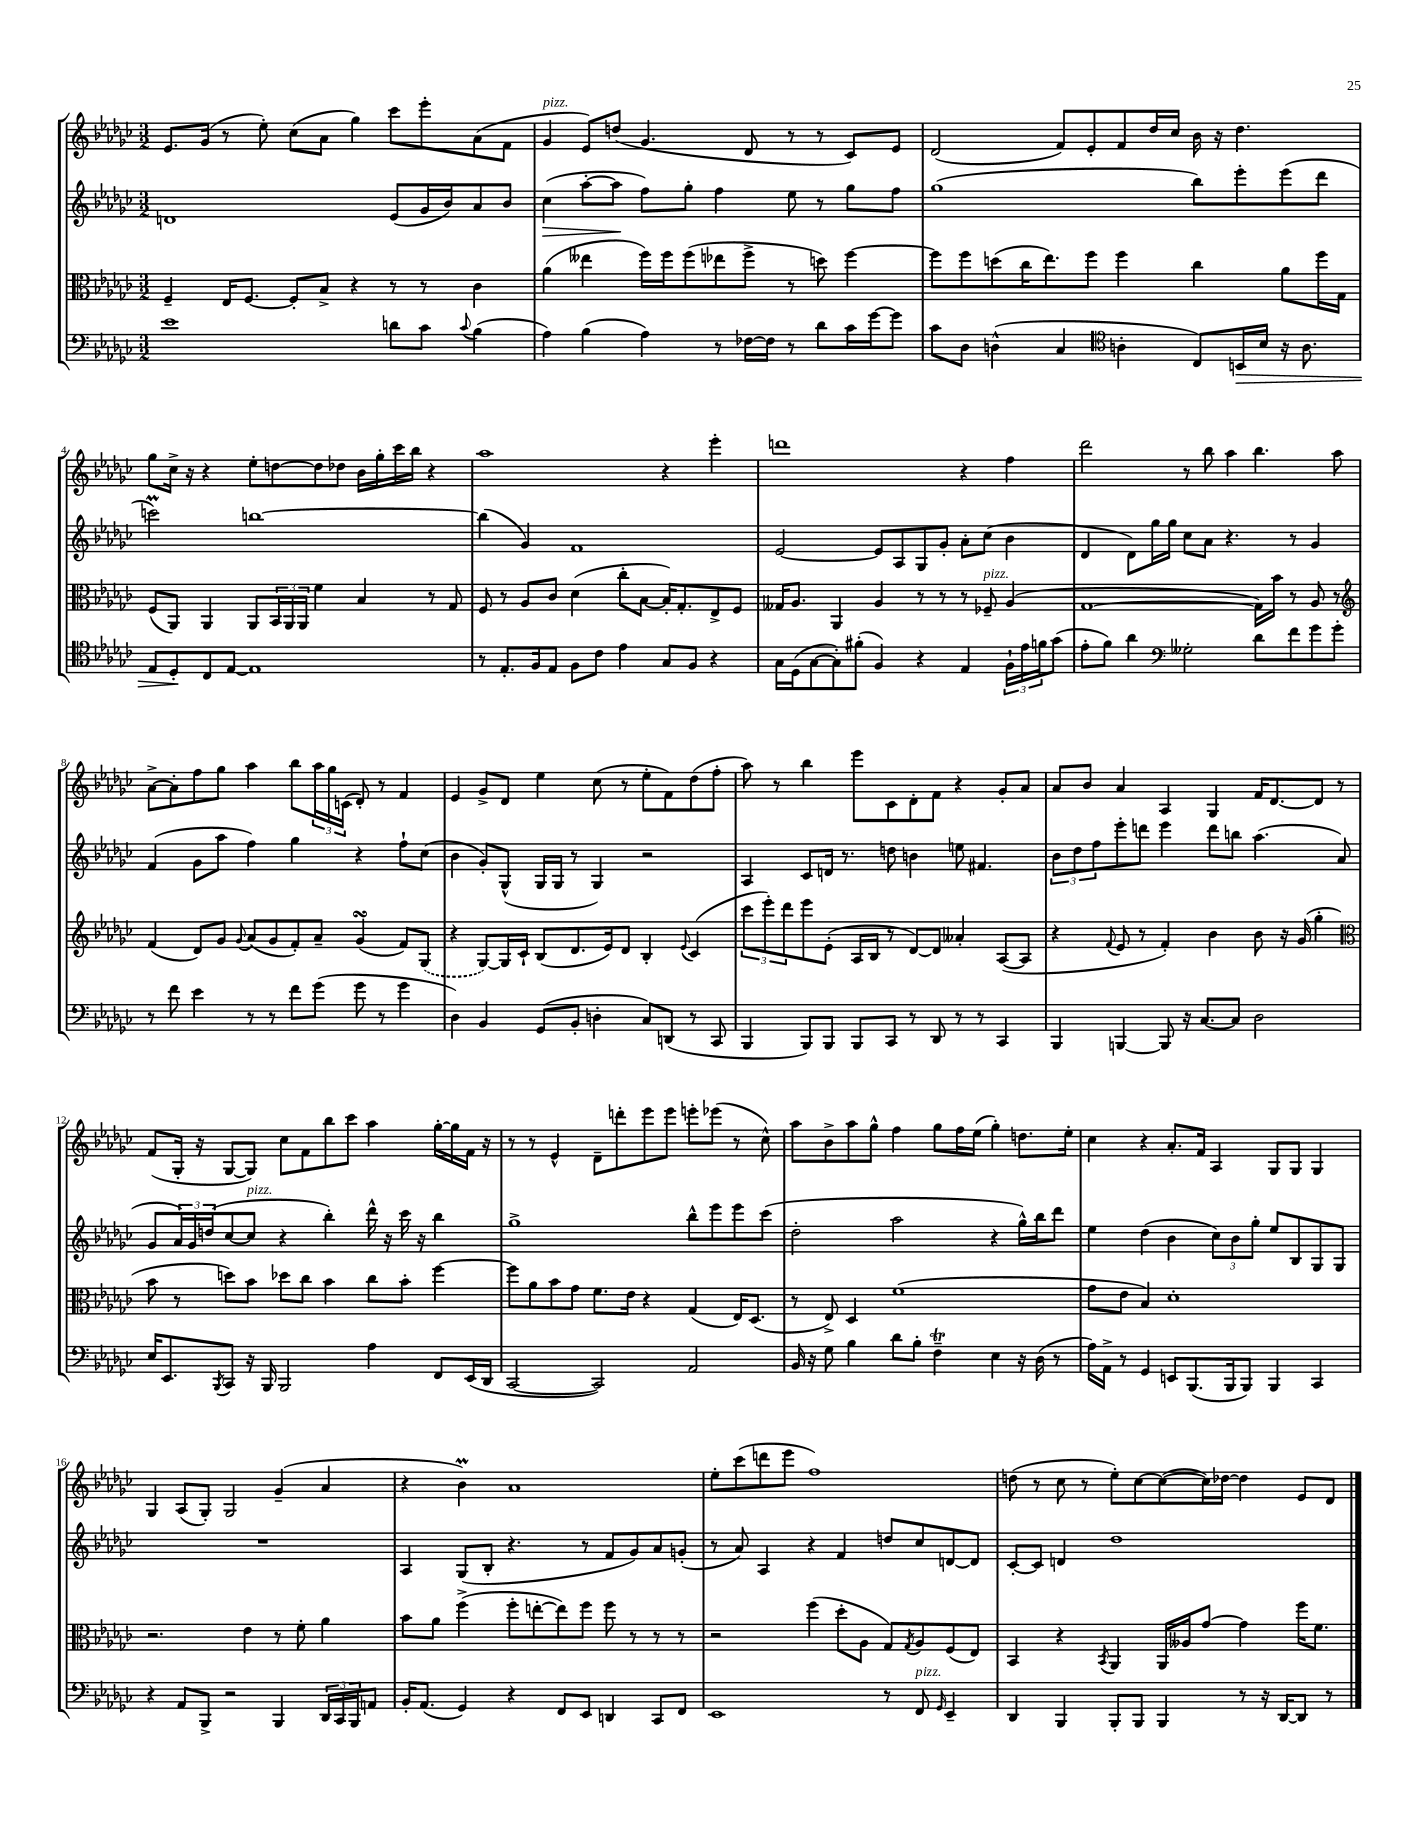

**kern	**dynam	**kern	**kern	**dynam	**kern
*part4	*part4	*part3	*part2	*part2	*part1
*staff4	*staff4	*staff3	*staff2	*staff2	*staff1
*clefF4	*	*clefC3	*clefG2	*	*clefG2
*k[b-e-a-d-g-c-]	*	*k[b-e-a-d-g-c-]	*k[b-e-a-d-g-c-]	*	*k[b-e-a-d-g-c-]
*M3/2	*	*M3/2	*M3/2	*	*M3/2
=1	=1	=1	=1	=1	=1
1e-	.	4F~/	1dn	.	8.e-/L
.	.	.	.	.	(16g-/Jk
.	.	16E-/KL	.	.	8r
.	.	[8.F/J	.	.	.
.	.	.	.	.	8ee-'\)
.	.	8F'/L]	.	.	(8cc-\L
.	.	8B-^/J	.	.	8a-\J
.	.	4r	.	.	4gg-\)
8dn\L	.	8r	(8e-/L	.	8ccc-\L
8c-\J	.	8r	16g-/L	.	8eee-'\
.	.	.	16b-/J)	.	.
8qqc-/	.	.	.	.	.
(4B-\	.	4c-\	8a-/	.	(8a-\
.	.	.	8b-/J	.	8f\J
=2	=2	=2	=2	=2	=2
!	!	!	!	!	!LO:TX:a:i:t=pizz.
!	!	!	!	!LO:HP:b	!
4A-\)	.	(4a-\	(4cc-\	>	4g-/
(4B-\	.	4ee--X\	[8aa-'\L	.	8e-/L)
.	.	.	8aa-\J]	.	(8ddn/J
4A-\)	.	16ff\LL)	8ff\L)	]	4.g-/
.	.	16ff\J	.	.	.
.	.	(8ff\	8gg-'\J	.	.
8r	.	8ee-X\	4ff\	.	.
[16F-X\LL	.	8ff^\J	.	.	8d-/
16F-\JJ]	.	.	.	.	.
8r	.	8r	8ee-\	.	8r
8d-\L	.	8ddn\)	8r	.	8r
16c-\L	.	[4ff\	8gg-\L	.	8c-/L)
[16g-\J	.	.	.	.	.
8g-\J]	.	.	8ff\J	.	8e-/J
=3	=3	=3	=3	=3	=3
8c-\L	.	8ff\L]	(1gg-	.	(2d-/
8D-\J	.	8ff\	.	.	.
(4Dn^^\	.	(8ddn\	.	.	.
.	.	16cc-\K	.	.	.
.	.	8.ee-\)	.	.	.
4C-/	.	.	.	.	8f/L)
.	.	8ff\J	.	.	8e-'/
*clefC4	*	*	*	*	*
4An'\	.	4ff\	.	.	8f/
.	.	.	.	.	16dd-/L
.	.	.	.	.	16cc-/JJ
8C-/L)	.	4cc-\	8bb-\L)	.	16b-\
.	.	.	.	.	16r
!	!LO:HP:b	!	!	!	!
16BBn/L	>	.	8eee-'\	.	4.dd-\
16B-/JJ	.	.	.	.	.
16r	.	8a-\L	(8eee-\	.	.
8.A\	.	.	.	.	.
.	.	16ff\L	8ddd-\J	.	.
.	.	16G-\JJ	.	.	.
!!LO:LB:g=z
=4	=4	=4	=4	=4	=4
8E-/L	.	(8F/L	2cccnm\)	.	8gg-\L
8D-'/	.	8AA-/J)	.	.	16cc-^\Jk
.	.	.	.	.	16r
8C-/	]	4AA-/	.	.	4r
[8E-/J	.	.	.	.	.
1E-]	.	8AA-/L	[1bbn	.	8ee-'\L
.	.	24BB-/L	.	.	[8ddn\
.	.	24AA-/	.	.	.
.	.	24AA-/JJ	.	.	.
.	.	4f\	.	.	8dd\]
.	.	.	.	.	8dd-X\J
.	.	4B-/	.	.	16b-\LL
.	.	.	.	.	16gg-'\
.	.	.	.	.	16ccc-\
.	.	.	.	.	16bb-\JJ
.	.	8r	.	.	4r
.	.	8G-/	.	.	.
=5	=5	=5	=5	=5	=5
8r	.	8F/	(4bb\]	.	1aa-
8.E-'/L	.	8r	.	.	.
.	.	8A-/L	4g-/)	.	.
16F/k	.	.	.	.	.
8E-/J	.	8c-/J	.	.	.
8F\L	.	(4d-\	1f	.	.
8c-\J	.	.	.	.	.
4e-\	.	8cc-'\L	.	.	.
.	.	[8B-\J	.	.	.
8G-/L	.	16B-'/KL])	.	.	4r
.	.	8.G-'/	.	.	.
8F/J	.	.	.	.	.
4r	.	8E-^/	.	.	4eee-'\
.	.	8F/J	.	.	.
=6	=6	=6	=6	=6	=6
16G-\LL	.	16G--X/KL	[2e-/	.	1dddn
(16D-\J	.	8.A-/J	.	.	.
[8G-\	.	.	.	.	.
8G-'\])	.	4AA-/	.	.	.
(8f#X'\J	.	.	.	.	.
4F/)	.	4A-/	8e-/L]	.	.
.	.	.	8A-/	.	.
4r	.	8r	8G-/	.	.
.	.	8r	8g-'/J	.	.
4E-/	.	8r	8a-'\L	.	4r
!	!	!LO:TX:a:i:t=pizz.	!	!	!
.	.	8F-X~/	(8cc-\J	.	.
24F`\LL	.	(4A-/	4b-\	.	4ff\
24e-\	.	.	.	.	.
24fn\J	.	.	.	.	.
(8g-\J	.	.	.	.	.
=7	=7	=7	=7	=7	=7
8e-'\L	.	[1G-	4d-/	.	2ddd-\
8f\J)	.	.	.	.	.
4a-\	.	.	8d-\L)	.	.
.	.	.	16gg-\L	.	.
.	.	.	16gg-\JJ	.	.
*clefF4	*	*	*	*	*
2G--X'\	.	.	8cc-\L	.	8r
.	.	.	8a-\J	.	8bb-\
.	.	.	4.r	.	4aa-\
8d-\L	.	16G-\LL])	.	.	4.bb-\
.	.	16b-\JJ	.	.	.
8f\	.	8r	8r	.	.
8g-\	.	8A-/	4g-/	.	.
8g-'\J	.	8r	.	.	8aa-\
!!LO:LB:g=z
=8	=8	=8	=8	=8	=8
*	*	*clefG2	*	*	*
8r	.	(4f/	(4f/	.	[8a-^\L
8f\	.	.	.	.	8a-'\]
4e-\	.	8d-/L)	8g-\L	.	8ff\
.	.	8g-/J	8aa-\J	.	8gg-\J
.	.	8qqg-/	.	.	.
8r	.	(8a-/L	4ff\)	.	4aa-\
8r	.	8g-/	.	.	.
8f\L	.	8f'/)	4gg-\	.	8bb-\L
(8g-\J	.	8a-~/J	.	.	24aa-\L
.	.	.	.	.	24gg-\
.	.	.	.	.	(24cn\JJ
8g-\	.	(4g-sSSs/	4r	.	8d-'/)
8r	.	.	.	.	8r
4g-\	.	8f/L)	8ff`\L	.	4f/
.	.	(8G-/J	(8cc-\J	.	.
=9	=9	=9	=9	=9	=9
4D-\)	.	4r	4b-\	.	4e-/
4BB-/	.	[8G-/L)	8g-'/L)	.	8g-^/L
.	.	16G-/L]	(8G-^^/J	.	8d-/J
.	.	16c-`/JJ	.	.	.
(8GG-/L	.	(8B-/L	16G-/LL	.	4ee-\
.	.	.	16G-/JJ	.	.
8BB-'/J	.	8.d-/	8r	.	.
4Dn'\	.	.	4G-/)	.	(8cc-\
.	.	16e-/k)	.	.	.
.	.	8d-/J	.	.	8r
8C-/L)	.	4B-'/	2r	.	8ee-'\L
(8DDn/J	.	.	.	.	8f\)
.	.	8qqe-/	.	.	.
8r	.	(4c-/	.	.	(8dd-\
8CC-/	.	.	.	.	8ff'\J
=10	=10	=10	=10	=10	=10
4BBB-/	.	12ccc-\L	4A-/	.	8aa-\)
.	.	12eee-'\)	.	.	.
.	.	.	.	.	8r
.	.	12ddd-\	.	.	.
8BBB-/L)	.	8eee-\	8c-/L	.	4bb-\
8BBB-/J	.	(8e-'\J	16dn/Jk	.	.
.	.	.	8.r	.	.
8BBB-/L	.	16A-/LL	.	.	8eee-\L
.	.	16B-/JJ	.	.	.
8CC-/J	.	8r	8ddn\	.	8c-\
8r	.	[8d-/L)	4bn\	.	8d-'\
8DD-/	.	8d-/J]	.	.	8f\J
8r	.	4a--X'/	8een\	.	4r
8r	.	.	4.f#X/	.	.
4CC-/	.	([8A-/L	.	.	8g-'/L
.	.	8A-/J]	.	.	8a-/J
=11	=11	=11	=11	=11	=11
4BBB-/	.	4r	12b-\L	.	8a-/L
.	.	.	12dd-\	.	.
.	.	.	.	.	8b-/J
.	.	.	12ff\	.	.
.	.	8qqf/	.	.	.
[4BBBn/	.	8e-/	8eee-'\	.	4a-/
.	.	8r	8dddn\J	.	.
8BBB/]	.	4f'/)	4eee-\	.	4A-/
16r	.	.	.	.	.
[8.C-/L	.	.	.	.	.
.	.	4b-\	8ddd\L	.	4G-/
8C-/J]	.	.	8bbn\J	.	.
2D-\	.	8b-\	(4.aa-\	.	16f/KL
.	.	.	.	.	[8.d-/
.	.	16r	.	.	.
.	.	(16g-/	.	.	.
.	.	4gg-'\	.	.	8d-/J]
.	.	.	8a-/	.	8r
!!LO:LB:g=z
=12	=12	=12	=12	=12	=12
*	*	*clefC3	*	*	*
16E-/KL	.	8b-\	8g-/L	.	(8f/L
8.EE-/	.	.	.	.	.
.	.	8r	24a-/L)	.	16G-'/Jk
.	.	.	24g-/	.	.
.	.	.	.	.	16r
.	.	.	(24ddn/J	.	.
8qBBB-/	.	.	.	.	.
8CC-/J	.	8ddn\L)	[8cc-/	.	[8G-/L
!	!	!	!LO:TX:a:i:t=pizz.	!	!
16r	.	8b-\J	8cc-/J]	.	8G-/J])
16BBB-/	.	.	.	.	.
2BBB-/	.	8dd-X\L	4r	.	8cc-\L
.	.	8cc-\J	.	.	8f\
.	.	4b-\	4bb-'\)	.	8bb-\
.	.	.	.	.	8ccc-\J
4A-\	.	8cc-\L	16ddd-^^\	.	4aa-\
.	.	.	16r	.	.
.	.	8b-'\J	16ccc-\	.	.
.	.	.	16r	.	.
8FF/L	.	[4ff\	4bb-\	.	[16gg-'\LL
.	.	.	.	.	16gg-\]
(16EE-/L	.	.	.	.	16f\JJ
16DD-/JJ	.	.	.	.	16r
=13	=13	=13	=13	=13	=13
[2CC-/	.	8ff\L]	1gg-^	.	8r
.	.	8a-\	.	.	8r
.	.	8b-\	.	.	4e-^^/
.	.	8g-\J	.	.	.
2CC-/])	.	8.f\L	.	.	8d-~\L
.	.	.	.	.	8dddn'\
.	.	16e-\Jk	.	.	.
.	.	4r	.	.	8eee-\
.	.	.	.	.	8eee-\J
2AA-/	.	(4G-/	8bb-^^\L	.	8eeen'\L
.	.	.	8eee-\	.	(8eee-X\J
.	.	16E-/KL)	8eee-\	.	8r
.	.	(8.D-/J	.	.	.
.	.	.	(8ccc-\J	.	8cc-^^\)
=14	=14	=14	=14	=14	=14
16BB-/	.	8r	2dd-'\	.	8aa-\L
16r	.	.	.	.	.
8G-\	.	8E-^/)	.	.	8b-^\
4B-\	.	4D-/	.	.	8aa-\
.	.	.	.	.	8gg-^^\J
8d-\L	.	(1f	2aa-\	.	4ff\
8B-'\J	.	.	.	.	.
4Ft~\	.	.	.	.	8gg-\L
.	.	.	.	.	16ff\L
.	.	.	.	.	(16ee-\JJ
4E-\	.	.	4r	.	4gg-'\)
16r	.	.	16gg-^^\LL)	.	8.ddn\L
(16D-\	.	.	16bb-\J	.	.
8r	.	.	8ddd-\J	.	.
.	.	.	.	.	16ee-'\Jk
=15	=15	=15	=15	=15	=15
16A-\LL)	.	8g-\L	4ee-\	.	4cc-\
16AA-^\JJ	.	.	.	.	.
8r	.	8e-\J	.	.	.
4GG-/	.	4B-/)	(4dd-\	.	4r
8EEn/L	.	1d-'	4b-\	.	8.a-'/L
(8.BBB-/	.	.	.	.	.
.	.	.	.	.	16f/Jk
.	.	.	12cc-\L)	.	4A-/
16BBB-/k	.	.	.	.	.
.	.	.	12b-\	.	.
8BBB-/J)	.	.	.	.	.
.	.	.	12gg-'\J	.	.
4BBB-/	.	.	8ee-/L	.	8G-/L
.	.	.	8B-/	.	8G-/J
4CC-/	.	.	8G-/	.	4G-/
.	.	.	8G-/J	.	.
!!LO:LB:g=z
=16	=16	=16	=16	=16	=16
4r	.	2.r	1.r	.	4G-/
8AA-/L	.	.	.	.	(8A-/L
8BBB-^/J	.	.	.	.	8G-'/J)
2r	.	.	.	.	2G-/
.	.	4e-\	.	.	.
4BBB-/	.	8r	.	.	(4g-~/
.	.	8f'\	.	.	.
24DD-/LL	.	4a-\	.	.	4a-/
24CC-/	.	.	.	.	.
24BBB-/J	.	.	.	.	.
8AAn/J	.	.	.	.	.
=17	=17	=17	=17	=17	=17
16BB-'/KL	.	8b-\L	4A-/	.	4r
(8.AA-/J	.	.	.	.	.
.	.	8a-\J	.	.	.
4GG-/)	.	(4ff^\	(8G-/L	.	4b-m\)
.	.	.	8B-'/J	.	.
4r	.	8ff'\L	4.r	.	1a-
.	.	[8een'\	.	.	.
8FF/L	.	8ee\])	.	.	.
8EE-/J	.	8ff\J	8r	.	.
4DDn/	.	8ff\	8f/L	.	.
.	.	8r	8g-/)	.	.
8CC-/L	.	8r	8a-/	.	.
8FF/J	.	8r	(8gn'/J	.	.
=18	=18	=18	=18	=18	=18
1EE-	.	2r	8r	.	8ee-'\L
.	.	.	8a-/)	.	(8ccc-\
.	.	.	4A-/	.	8dddn\
.	.	.	.	.	8eee-\J
.	.	(4ff\	4r	.	1ff)
.	.	8dd-'\L	4f/	.	.
.	.	8A-\J	.	.	.
8r	.	8G-/L)	8ddn/L	.	.
.	.	8qG-/	.	.	.
!LO:TX:a:i:t=pizz.	!	!	!	!	!
8FF/	.	8A-/	8cc-/	.	.
16qqGG-/	.	.	.	.	.
4EE-~/	.	(8F/	[8dn/	.	.
.	.	8E-/J)	8d/J]	.	.
=19	=19	=19	=19	=19	=19
4DD-/	.	4BB-/	[8c-'/L	.	(8ddn\
.	.	.	8c-/J]	.	8r
4BBB-/	.	4r	4dn/	.	8cc-\
.	.	.	.	.	8r
.	.	8qBB-/	.	.	.
8BBB-'/L	.	4AA-/	1dd-	.	8ee-'\L)
8BBB-/J	.	.	.	.	[8cc-\
4BBB-/	.	16AA-/LL	.	.	(8cc-\_
.	.	16A--X/J	.	.	.
.	.	[8g-/J	.	.	16cc-\L])
.	.	.	.	.	[16dd-X\JJ
8r	.	4g-\]	.	.	4dd-\]
16r	.	.	.	.	.
[16DD-/KL	.	.	.	.	.
8DD-/J]	.	16ff\KL	.	.	8e-/L
.	.	8.f\J	.	.	.
8r	.	.	.	.	8d-/J
==	==	==	==	==	==
*-	*-	*-	*-	*-	*-
